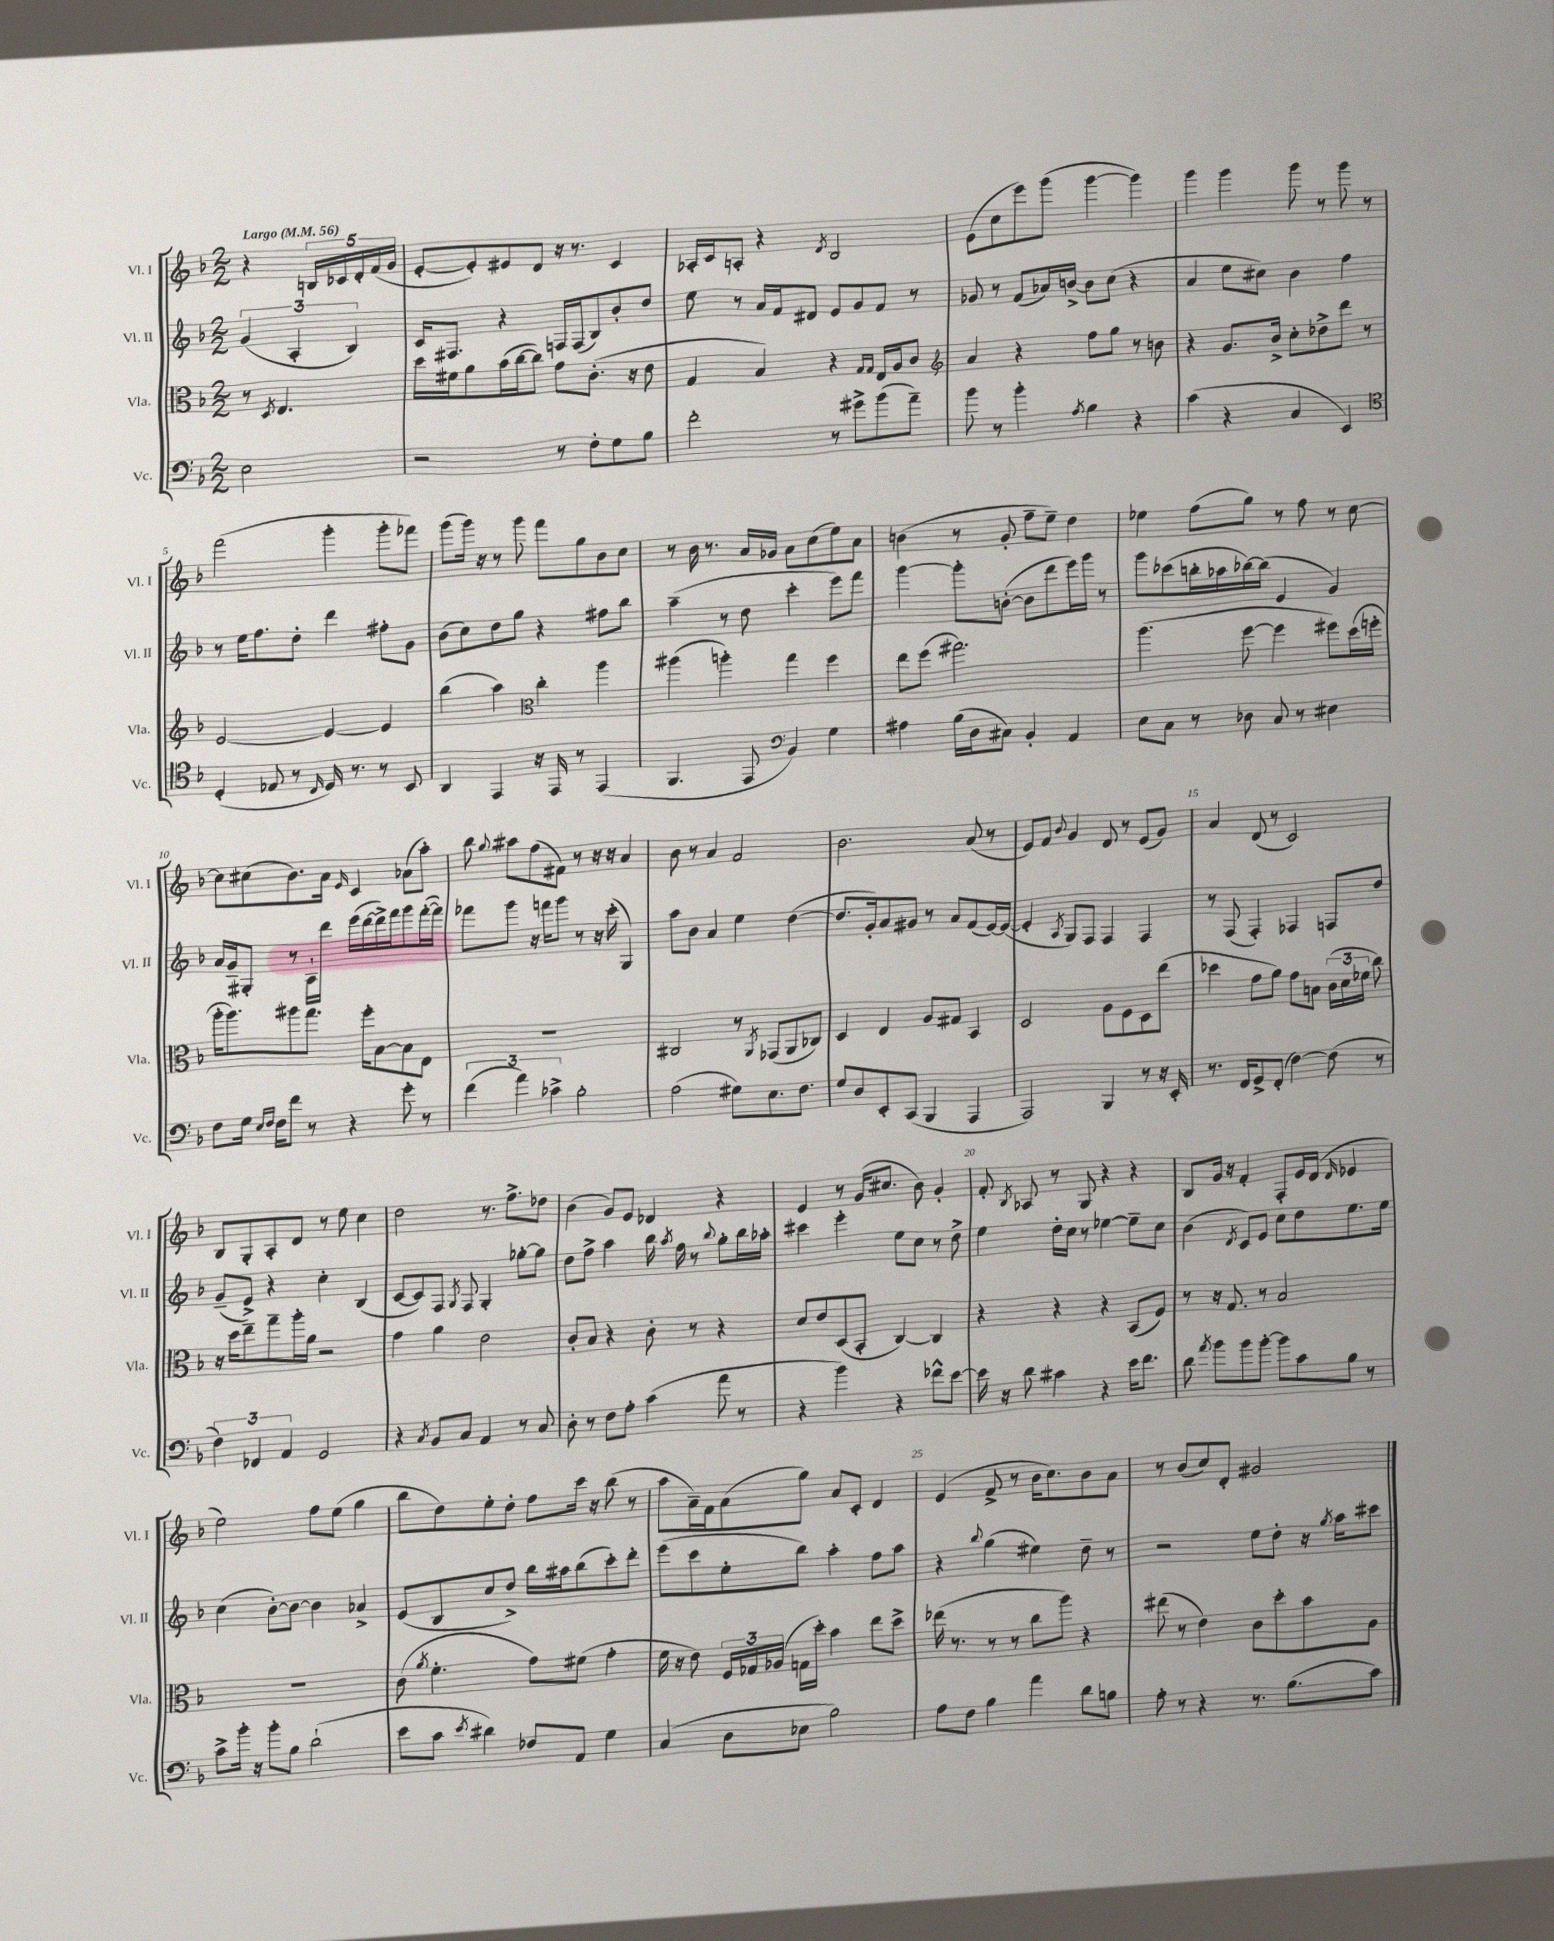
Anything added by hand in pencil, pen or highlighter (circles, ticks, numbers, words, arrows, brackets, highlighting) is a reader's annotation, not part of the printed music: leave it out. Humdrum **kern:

**kern	**kern	**kern	**kern
*part4	*part3	*part2	*part1
*staff4	*staff3	*staff2	*staff1
*I"Vc.	*I"Vla.	*I"Vl. II	*I"Vl. I
*I'Vc.	*I'Vla.	*I'Vl. II	*I'Vl. I
*clefF4	*clefC3	*clefG2	*clefG2
*k[b-]	*k[b-]	*k[b-]	*k[b-]
*M2/2	*M2/2	*M2/2	*M2/2
*MM56	*MM56	*MM56	*MM56
=	=	=	=
!	!	!	!LO:TX:a:B:t=Largo
2E\	8r	(6g/	4r
.	8qD/	.	.
.	4.E/	.	.
.	.	6A'/	.
.	.	.	20Bn/LL
.	.	.	20c-X/
.	.	6B-/)	.
.	.	.	20d'/
.	.	.	(20f/
.	.	.	20g/JJ
=1	=1	=1	=1
2r	16dd\LL	16c/KL	[8e'/L
.	16f#X\J	8.F#X/J	.
.	8a\	.	8e'/])
.	(16b-\L	4r	8e#X/
.	[16cc\J	.	.
.	8cc\J])	.	8d/J
8r	8g\L	16Fn/LL	16r
.	.	(16F/J	8.r
8F'\L	(8.c'\J	8B-/)	.
8G\	.	8b-'/	4c/
.	16r	.	.
8B-\J	8e\	8dd/J	.
=2	=2	=2	=2
2f'\	4G/	8ee\	16A-X'/LL
.	.	.	16c/J
.	.	8r	8An'/J
.	4B-/)	16a/LL	4r
.	.	16f/J	.
.	.	8d#X/J	.
.	.	.	8qd/
8r	4r	8e/L	2B-/
8g#X^\L	.	8g/	.
.	16qqG/LL	.	.
.	16qqG/JJ	.	.
(8b-\	16E/LL	8f/J	.
.	16A/J	.	.
8a~\J)	8c/J	8r	.
=3	=3	=3	=3
*	*clefG2	*	*
8b-\	4a/	8g-X/	(8e\L
8r	.	8r	8cc\
4b-'\	4r	(8f/L	8eee\)
.	.	16a-X/L)	(8ggg\J
.	.	[16bn^/JJ	.
8qA/	.	.	.
4B-\	8ff\L	8b\L]	[4ggg\
.	8gg\J	(8cc\J	.
4r	8r	4r	4ggg\])
.	8bn\	.	.
=4	=4	=4	=4
(4c\	4r	4a/	4ggg\
4r	8.g/L	8ee\L	4ggg\
.	.	8cc#X\J)	.
.	16b-^/Jk	.	.
4C/	8cc'\L	4b-\	8ggg\
.	8dd-X^\	.	8r
4EE/)	8ddd\J	4ff\	8ggg\
.	8r	.	8r
!!LO:LB:g=z
=5	=5	=5	=5
*clefC4	*	*	*
(4D'/	[2e/	8r	(2fff\
.	.	16ee\KL	.
.	.	8.ff\	.
8E-X/	.	.	.
8r	.	8dd'\J	.
16qqC/	.	.	.
16D/)	4e/_	4ddd\	4ggg'\
8.r	.	.	.
8r	4e/]	8ff#X'\L	8ggg'\L
8BB-/	.	8g\J	8fff-X\J)
=6	=6	=6	=6
4AA/	(4bb-\	(8b-\L	(8ggg\L
.	.	8cc\)	16ggg\Jk)
.	.	.	16r
4EE/	4aa\)	8dd\	8r
.	.	8gg\J	8ggg\
*	*clefC3	*	*
16r	4cc'\	4r	8fff\L
16EE/	.	.	.
8r	.	.	8gg\
(4EE/	4aa\	8ff#X\L	8b-\
.	.	8bb-\J	8cc\J
=7	=7	=7	=7
4.FF/	(4aa#X\	(4aa~\	8r
.	.	.	16b-\
.	.	.	8.r
.	4aan'\)	8r	.
8EE/	.	8dd\	16a/LL
.	.	.	16g-X/JJ
*clefF4	*	*	*
4BB-/)	4gg\	4ccc'\	8a\L
.	.	.	(8cc\
4G\	4ff\	8eee\L)	8ee\)
.	.	8fff\J	8a\J
=8	=8	=8	=8
4A#X\	8ee\L	[4ggg\	(4bn\
.	(8ff\J	.	.
(16B-\LL	2.gg#X\)	8ggg'\L]	8r
16D\J	.	.	.
8C#X\J)	.	([8bn'\J	8g'/
4BB-'/	.	8b\L]	8ff~\L
.	.	8ddd\	8ee~\J)
4AA/	.	16eee\L)	4dd\
.	.	16ggg\JJ	.
.	.	8r	.
=9	=9	=9	=9
8E\L	(4.aa\	8ggg\L	4ee-X\
8C\J	.	(8ccc-X\	.
8r	.	16bbn'\L	(8ff\L
.	.	16aa-X\	.
8D-X\	[8ff\	[16bb-X\)	8gg\J)
.	.	(16bb-\JJ]	.
8C/	4ff\]	4e/	8r
8r	.	.	8ff\
4E#X\	8ff#X\L)	4g/)	8r
.	(16dd\L	.	[8cc\
.	16ffn'\JJ	.	.
!!LO:LB:g=z
=10	=10	=10	=10
8F\L	16aa'\KL	16a/LL	8cc\L]
.	8.aa\)	16g~/J	.
16G\Jk	.	8G#X'/J	(8cc#X\
16qqE/LL	.	.	.
16qqF/JJ	.	.	.
16F\KL	.	.	.
8f\J	8aa#X\	8r	8.b-\)
8r	8.gg\J	16A`\LL	.
.	.	16ddd\JJ	16a\Jk
.	.	.	16qqe/
4r	.	(16eee\LL	4c/
.	16ff'\KL	[16ddd\	.
.	[8B-\	16ddd^\])	.
.	.	16fff\J	.
8g'\	8B-\]	8ggg\	(8a-X\L
8r	8E\J	([16fff'\L	8aa'\J)
.	.	16fff\JJ])	.
=11	=11	=11	=11
(6f\	1r	8fff-X\L	8bb-\
.	.	.	8qqgg/
.	.	8ggg\J	8aa#X\L
6a\)	.	.	.
.	.	16r	(8ff\
.	.	16fffn\KL	.
6c-X^\	.	.	.
.	.	8ggg\J	8f#X\J)
2B-'\	.	8r	8r
.	.	16r	16r
.	.	(16ccc'\	16r
.	.	4G/)	4a/
=12	=12	=12	=12
(2A\	2C#X/	8aa\L	8b-\
.	.	8b-\J	8r
.	.	4a/	4a/
8G#X\L)	8r	4ee\	2f/
.	8qAA/	.	.
8.E\	(8GG-X/L	.	.
.	8AA/	([4dd\	.
8.F\J	.	.	.
.	8C-X/J)	.	.
=13	=13	=13	=13
8G/L	4D/	8.dd/L]	2.b-\
8D/	.	.	.
.	.	16g'/k)	.
8EE'/	4E/	8a/	.
(8CC/J	.	8g#X/J	.
4BBB-/	8A/L	8r	.
.	8G#X/J	8a/L	.
4AAA/	4BB-/	(8f/	(8a/
.	.	[16e/L)	8r
.	.	(16e/JJ_	.
=14	=14	=14	=14
2AAA/)	2D/	4e'/]	8e/L)
.	.	.	8f/J
.	.	8qA/	8qqb-/
.	.	8G/L)	4g/
.	.	8F/J	.
4BBB-/	8A\L	4F/	8d/
.	8F\	.	8r
8r	8D\	4F/	(8e/L
16r	(8ee\J	.	8g/J)
16EE'/	.	.	.
=15	=15	=15	=15
8.r	4dd-X\	8r	4a/
.	.	(8F/	.
16FF/KL	.	.	.
8GG^/	8g\L	4F'/)	(8d/
(8FF'/J	8a\J)	.	8r
[4F\)	8g\L	4F-X/	2c/)
.	8Bn\J	.	.
(8F\]	(24c\LL	8Fn/L	.
.	24d\	.	.
.	24f-X\JJ	.	.
8r	8cc\)	8dd/J	.
!!LO:LB:g=z
=16	=16	=16	=16
6F\)	16r	(8g~/L	8B-/L
.	16dd\KL	.	.
.	8ee~\	8e^/J)	8G'/
6FF-X/	.	.	.
.	8gg~\	4r	8A'/
6AA/	.	.	.
.	16aa'\L	.	8d/J
.	16a\JJ	.	.
2GG/	2r	4cc'\	8r
.	.	.	8ee\
.	.	(4B-/	4cc\
=17	=17	=17	=17
4r	4g\	[8c/L	2dd\
.	.	8c/])	.
8qC/	.	.	.
8BB-/L	4a\	8F/J	.
.	.	8qG/	.
8C/J	.	8F/	.
4AA/	2e\	4G'/	8.r
.	.	.	8.ff^\L
8r	.	[8gg-X'\L	.
8C/	.	8gg-\J]	8dd-X\J
=18	=18	=18	=18
8D'\	8c'/L	8dd\L	(4b-\
8r	8B-/J	8ff^\J	.
8F\L	4r	4aa\	8g/L)
8A'\J	.	.	8e/J
(4c\	8c'\	16bb-\	4d-X/
.	.	8qaa/	.
.	.	16ff\	.
.	8r	8r	.
.	.	8qqbb-/	.
8a\	4r	8gg'\L	4r
8r	.	16bb-\L	.
.	.	16aa-X'\JJ	.
=19	=19	=19	=19
4r	8d/L	4ccc#X\	4e/
.	8e/	.	.
4b-\)	(8D/	4eee'\	8r
.	8BB-'/J	.	(16g/KL
.	.	.	8.cc#X/J
4r	[4C/)	8ee\L	.
.	.	8cc\J	8b-\)
8f-X^^\L	4C/]	8r	4g'/
[8e\J	.	8dd^\	.
=20	=20	=20	=20
16e\]	4r	4ee\	8f'/
16r	.	.	.
.	.	.	8qB-/
8d\	.	.	8A-X/
4c#X\	4r	16dd'\LL	8r
.	.	16cc\JJ	.
.	.	8r	8G/
4r	4r	[4ee-X\	4r
16e\KL	(8BB-/L	8ee-~\L]	4r
8.f\J	.	.	.
.	8F/J)	8cc\J	.
=21	=21	=21	=21
8d\	8r	(4b-\	8B-/L
8qa/	.	.	.
8b-\L	16r	.	16g/Jk
.	8.G/	.	16r
.	.	8qd/	.
8b-\	.	8c/L)	4f'/
[8b-'\J	8r	8e/J	.
8b-\L]	2B-/	8cc\L	8F'/L
8c\	.	8dd\	16e/L
.	.	.	(16d/JJ
.	.	.	16qqd/
8B-\J	.	8.ee\	4e-X/
8r	.	.	.
.	.	16ee\Jk	.
!!LO:LB:g=z
=22	=22	=22	=22
8c^\L	1r	(4cc\	2ee\)
16b-'\Jk	.	.	.
16r	.	.	.
8b-'\L	.	[8b-'\L)	.
8B-\J	.	8b-\J_	.
(2d`\	.	4b-\]	8ff\L
.	.	.	(8ee\J
.	.	4a-X^/	4gg\
=23	=23	=23	=23
8e\L	(8c\	(8e/L	8bb-\L
.	8qa/	.	.
8c\J	4.f'\	8B-/	8dd\)
8qe/	.	.	.
4d#X\)	.	8cc/	8ee'\
.	.	8dd^/J)	8dd'\J
8F-X/L	8g\L)	16bb-\LL	8ff\L
.	.	16aa#X\J	.
8AA/J	(8f#X\J	(8bb-\	16ccc\Jk
.	.	.	16r
4G\	4g'\	8ccc'\)	(8bb-\
.	.	8ddd'\J	8r
=24	=24	=24	=24
(4C/	16f\	(8eee\L	8aa\L
.	16r	.	.
.	8e\)	8ccc\	16a~\L)
.	.	.	16f\J
8D\L	24F/LL	8ee'\	(8a\
.	24G-X/	.	.
.	(24A-X/JJ	.	.
8E-X\J	16Gn\LL	8bb-\J)	8gg\J)
.	16dd'\JJ)	.	.
2B-\)	4b-\	4aa'\	8a/L
.	.	.	8c'/J
.	8ee\L	8ff\L	4d/
.	8dd^\J	8aa\J	.
=25	=25	=25	=25
8A\L	(16ee-X\	4r	(4e/
.	8.r	.	.
8F\J	.	.	.
.	.	8qqbb-/	.
4B-\	8r	(4gg\	8f^/
.	8r	.	8r
4a\	8cc\L	4ee#X\)	16b-\KL
.	.	.	8.cc\)
.	8aa\J)	.	.
8d\L	4r	8dd~\	8b-\
8Bn\J	.	8r	8a\J
=26	=26	=26	=26
8A'\	(8ee#X\	2r	8r
8r	8r	.	(8b-/L
4r	4e\)	.	8cc/)
.	.	.	8d'/J
8.r	8c\L	8ee\L	2g#X/
.	8dd'\	8dd'\J	.
(8.B-\L	.	.	.
.	8b-\	16r	.
.	.	8qgg/	.
.	.	16aa\KL	.
8c\J)	8A\J	8ccc#X\J	.
==	==	==	==
*-	*-	*-	*-
